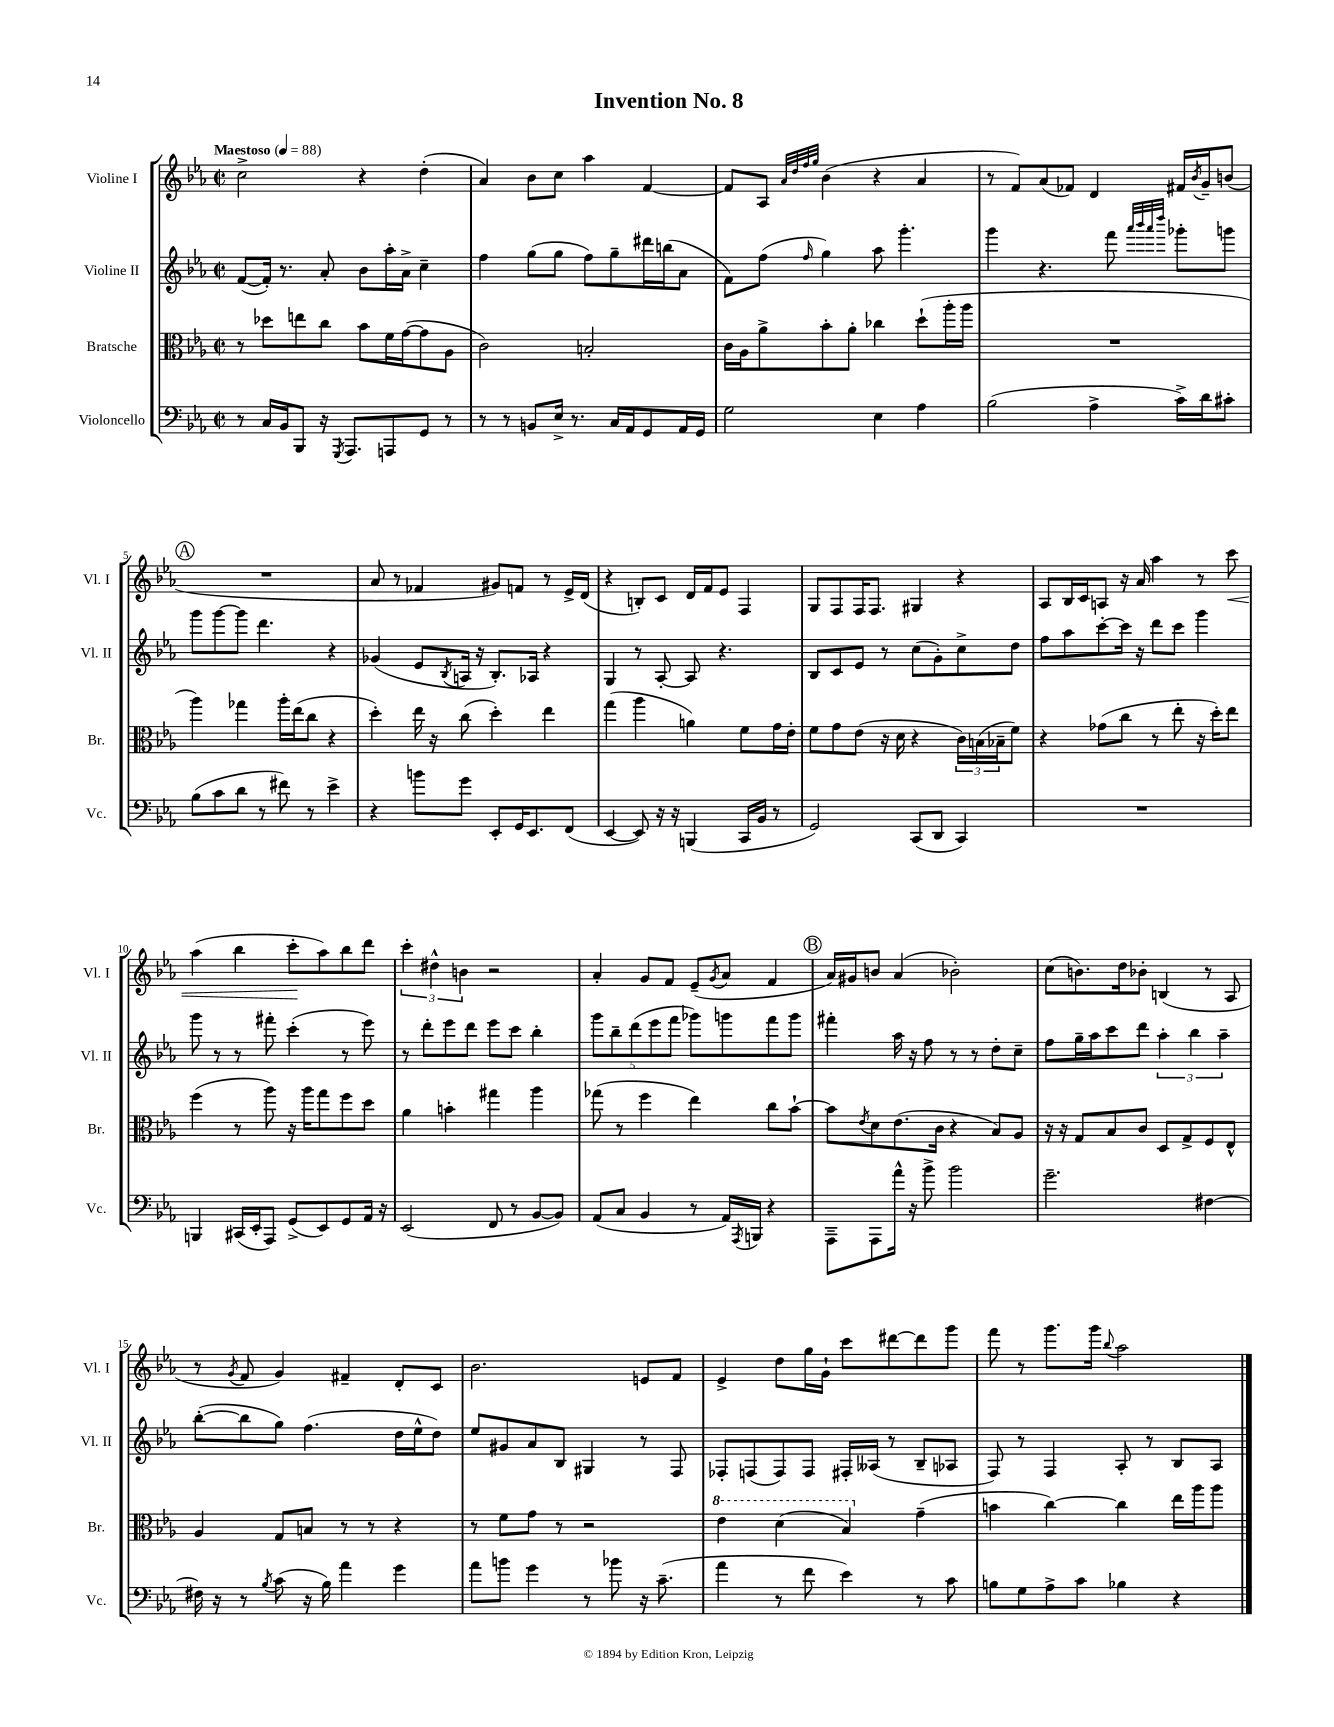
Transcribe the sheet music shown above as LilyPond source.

\header { title = "Invention No. 8" }
<<
\new StaffGroup <<
\new Staff = "s0" \with { instrumentName = "Violine I" shortInstrumentName = "Vl. I" } {
    \clef treble \key ees \major \defaultTimeSignature \time 2/2 \tempo "Maestoso" 4 = 88
    c''2-> r4 d''4-.( |
    aes'4) bes'8 c''8 aes''4 f'4~ |
    f'8 aes8 \grace { aes'32 d''32 f''32 g''32 } bes'4( r4 aes'4 |
    r8 f'8) aes'8( fes'8) d'4 fis'16 \acciaccatura { bes'8 } g'16-- b'8( |
    \mark \markup { \circle "A" } R1 |
    aes'8 r8 fes'4 gis'8) f'8 r8 ees'16-> d'16( |
    r4 b8-.) c'8 d'16 f'16 ees'8 f4 |
    g8 f8 f16 f8. gis4 r4 |
    aes8 bes16 c'16 a8 r16 aes'16 aes''4 r8 c'''8\< |
    aes''4( bes''4 c'''8-.\! aes''8) bes''8 d'''8 |
    \tuplet 3/2 { c'''4-. dis''4-^ b'4 } r2 |
    aes'4-. g'8 f'8 ees'8--( \acciaccatura { g'8 } aes'8 f'4 |
    \mark \markup { \circle "B" } aes'16) gis'16 b'8 aes'4( bes'2-.) |
    c''8( b'8.) d''16 bes'8-. b4( r8 aes8 |
    r8 \acciaccatura { g'8 } f'8 g'4) fis'4-- d'8-. c'8 |
    bes'2. e'8 f'8 |
    ees'4-> d''8 g''16 g'16-! c'''8 dis'''8~ dis'''8 g'''8 |
    f'''8 r8 g'''8. g'''16 \appoggiatura { bes''8 } aes''2 \bar "|." |
}
\new Staff = "s1" \with { instrumentName = "Violine II" shortInstrumentName = "Vl. II" } {
    \clef treble \key ees \major \defaultTimeSignature \time 2/2
    f'8~( f'16-.) r8. aes'8-. bes'8 aes''16-. aes'16-> c''4-- |
    f''4 g''8( g''8 f''8) g''8-- dis'''16 b''16( aes'8 |
    f'8) f''8( \grace { f''16 } g''4) aes''8 g'''4.-. |
    g'''4 r4. f'''8 \grace { aes'''32 bes'''32 aes'''32 d''''32 } ges'''8-. g'''8 |
    \mark \markup { \circle "A" } g'''8 g'''8~ g'''8 d'''4. r4 |
    ges'4( ees'8 \acciaccatura { bes8 } a16 r16 bes8.-.) aes16 r4 |
    g4 r8 aes8~-. aes8 r4. |
    bes8 c'8 ees'8 r8 c''8( g'8-.) c''8-> d''8 |
    f''8 aes''8 c'''8~-. c'''16 r16 d'''8 c'''8 g'''4 |
    g'''8 r8 r8 fis'''8-. c'''4-.( r8 ees'''8) |
    r8 d'''8-. ees'''8 d'''8 ees'''8 c'''8 bes''4-. |
    \tuplet 5/4 { g'''8 bes''8-- d'''8( ees'''8 f'''8 } ges'''8) g'''8 f'''8 g'''8 |
    \mark \markup { \circle "B" } fis'''4-. aes''16 r16 f''8 r8 r8 d''8-. c''8-- |
    f''8 g''16-- aes''16 c'''8 d'''8 \tuplet 3/2 { aes''4-. bes''4 aes''4-- } |
    bes''8~-.( bes''8 g''8) f''4.( d''16 ees''16-^ d''8) |
    ees''8 gis'8 aes'8 bes8 gis4 r8 f8 |
    fes8-. f8( f8) f8 fis16-. aeses16( r8 bes8-- aes8 |
    f8) r8 f4 aes8-. r8 bes8 aes8 \bar "|." |
}
\new Staff = "s2" \with { instrumentName = "Bratsche" shortInstrumentName = "Br." } {
    \clef alto \key ees \major \defaultTimeSignature \time 2/2
    r8 des''8 e''8 c''8 bes'8 f'16 g'16~( g'8 aes8 |
    c'2) b2-. |
    c'16 aes16 aes'8-> bes'8-. aes'8-. ces''4 d''8-!( aes''16-. aes''16 |
    R1 |
    \mark \markup { \circle "A" } aes''4) ges''4 aes''16-. ees''16( c''8 r4 |
    d''4-.) ees''16 r16 c''8( d''4-.) ees''4 |
    g''4( aes''4 a'4) f'8 g'16 ees'16-. |
    f'8 g'8 ees'8( r16 d'16 r4 \tuplet 3/2 { c'16) b16( bes16-- } f'8) |
    r4 ges'8( c''8 r8 ees''8-. r16 d''16-.) ees''8 |
    f''4( r8 aes''8) r16 aes''16 g''8 f''8 d''8 |
    aes'4 b'4-. gis''4 aes''4 |
    ges''8( r8 f''4 ees''4) c''8 bes'8~-! |
    \mark \markup { \circle "B" } bes'8 \acciaccatura { ees'8 } d'8 ees'8.( c'16 r4 bes8) aes8 |
    r16 r16 g8 bes8 c'8 d8 g8-> f8 ees8-^ |
    aes4 g8 b8 r8 r8 r4 |
    r8 f'8 g'8 r8 r2 |
    \ottava #1 ees''4 d''4( bes'4) \ottava #0 g'4--( |
    b'4 c''4~) c''4 ees''16 aes''16 aes''8 \bar "|." |
}
\new Staff = "s3" \with { instrumentName = "Violoncello" shortInstrumentName = "Vc." } {
    \clef bass \key ees \major \defaultTimeSignature \time 2/2
    r8 c16 bes,16 bes,,8 r16 \acciaccatura { g,,8 } aes,,8. a,,8 g,8 r8 |
    r8 r8 b,8 ees16-> r8. c16 aes,16 g,8 aes,16 g,16 |
    g2 ees4 aes4 |
    bes2( aes4-> c'16->) d'16 cis'8-. |
    \mark \markup { \circle "A" } bes8( c'8 d'8 r8 fis'8) r8 ees'4-> |
    r4 b'8 g'8 ees,8-. g,16 ees,8. f,8( |
    ees,4~ ees,8) r16 r16 b,,4( c,16 bes,16 r8 |
    g,2) c,8( d,8 c,4) |
    R1 |
    b,,4 cis,16( ees,16-. aes,,8) g,8->( ees,8) g,8 aes,16 r16 |
    ees,2( f,8 r8 bes,8~ bes,8) |
    aes,8( c8 bes,4 r8 aes,16) \acciaccatura { aes,,8 } b,,16 r4 |
    \mark \markup { \circle "B" } aes,,8-- aes,,8 aes'16-^ r16 bes'8-> bes'2 |
    g'2.-- fis4~ |
    fis16 r16 r8 \acciaccatura { bes8 } c'8( r16 bes16) aes'4 g'4 |
    aes'8 b'8 g'4 r8 bes'8 r16 c'8.--( |
    aes'4 r8 f'8 ees'4) r8 c'8 |
    b8 g8 aes8-> c'8 bes4 r4 \bar "|." |
}
>>
>>
